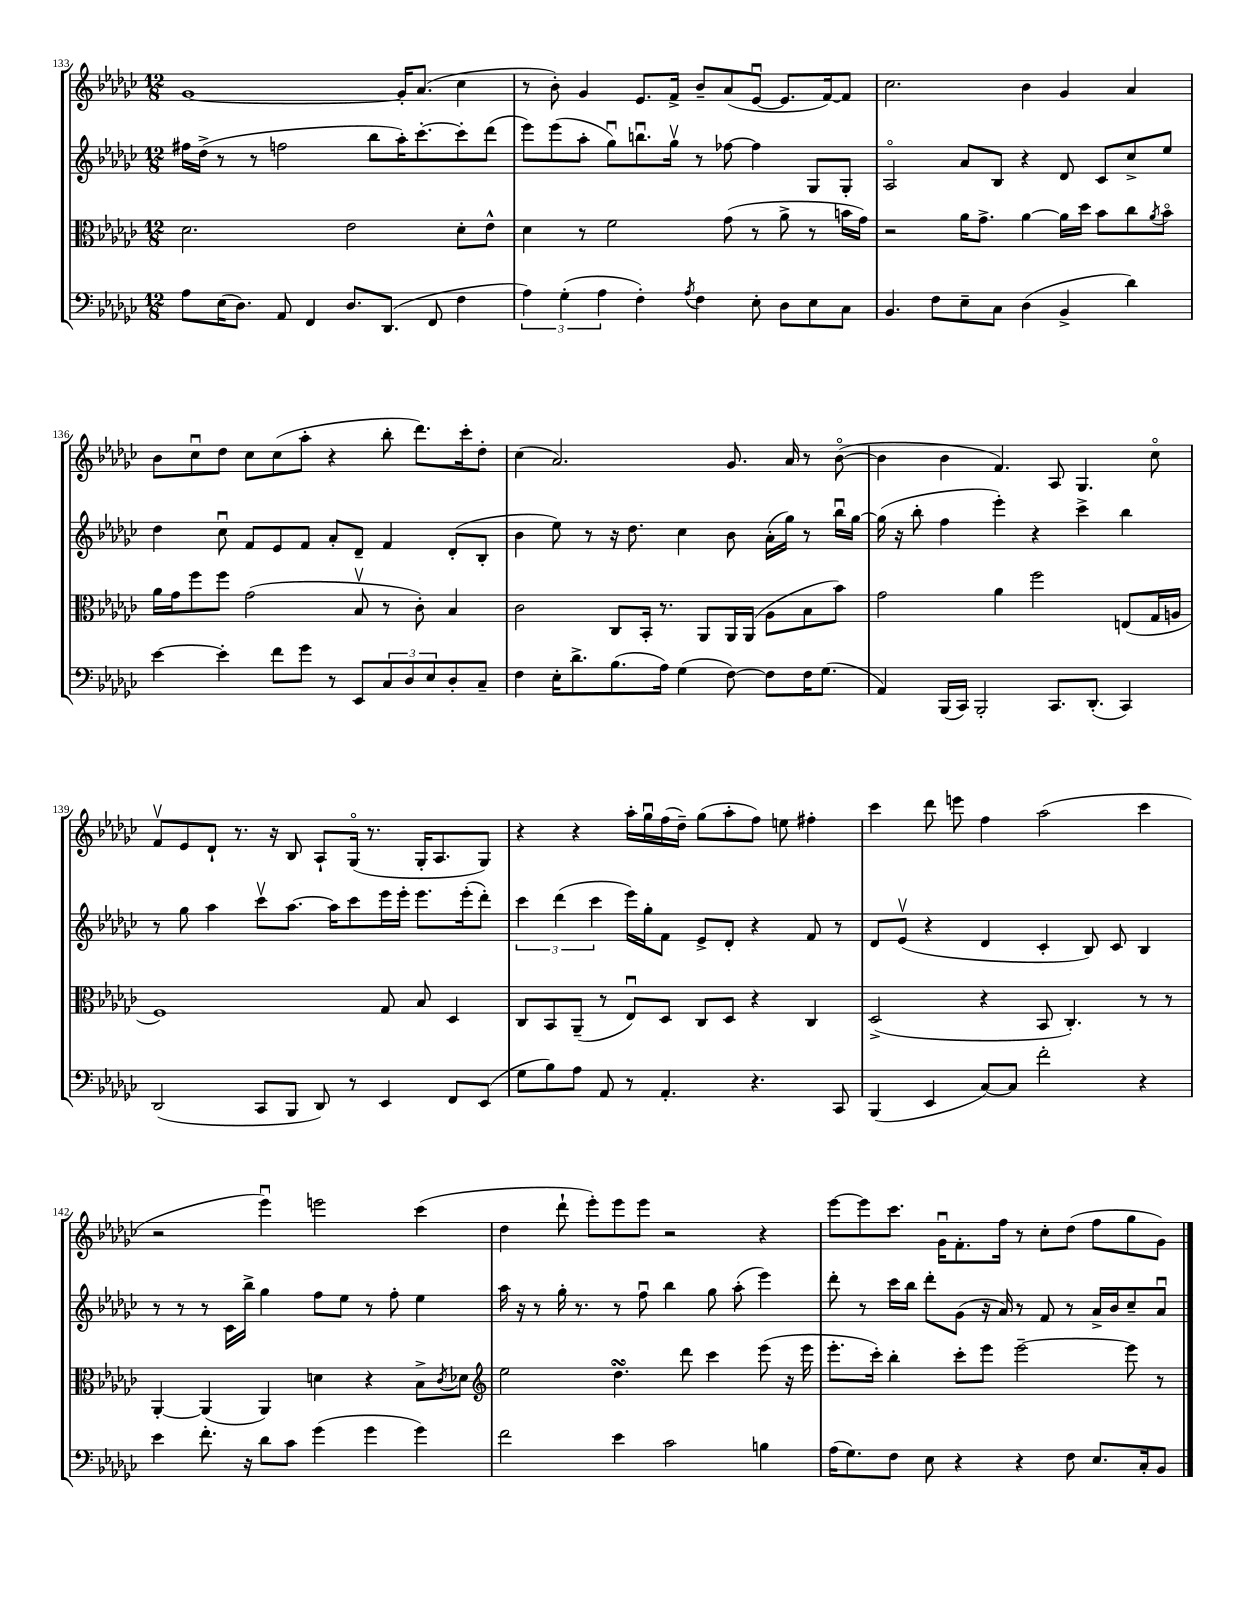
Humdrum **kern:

**kern	**kern	**kern	**kern
*part4	*part3	*part2	*part1
*staff4	*staff3	*staff2	*staff1
*clefF4	*clefC3	*clefG2	*clefG2
*k[b-e-a-d-g-c-]	*k[b-e-a-d-g-c-]	*k[b-e-a-d-g-c-]	*k[b-e-a-d-g-c-]
*M12/8	*M12/8	*M12/8	*M12/8
=133	=133	=133	=133
8A-\L	2.d-\	16ff#X\LL	[1g-
.	.	(16dd-^\JJ	.
(16E-\K	.	8r	.
8.D-\J)	.	.	.
.	.	8r	.
8AA-/	.	2ffn\	.
4FF/	.	.	.
8.D-/L	2e-\	.	.
.	.	8bb-\L	.
(8.DD-/J	.	.	.
.	.	16aa-'\K)	16g-'/KL]
.	.	[8.ccc-'\	(8.a-/J
8FF/	.	.	.
4F\	8d-'\L	8ccc-'\]	4cc-\
.	8e-^^\J	(8ddd-\J	.
=134	=134	=134	=134
6A-\)	4d-\	8eee-\L)	8r
.	.	(8eee-\	8b-'\)
(6G-'\	.	.	.
.	8r	8aa-'\J	4g-/
6A-\	.	.	.
.	2f\	8gg-u\L)	.
4F'\)	.	8.bbnu\	8.e-/L
.	.	16gg-v\Jk	16f^/Jk
8qA-/	.	.	.
4F\	.	8r	8b-~/L
.	(8g-\	[8ff-X\	(8a-/
8E-'\	8r	4ff-\]	[8e-u/J
8D-\L	8a-^\	.	8.e-/L]
8E-\	8r	8G-/L	.
.	.	.	[16f/k)
8C-\J	16bn\LL	8G-'/J	8f/J]
.	16g-\JJ)	.	.
=135	=135	=135	=135
4.BB-/	2r	2A-/	2.cc-\
8F\L	.	.	.
8E-~\	16a-\KL	8a-/L	.
.	8.g-^\J	.	.
8C-\J	.	8B-/J	.
(4D-\	[4a-\	4r	4b-\
4BB-^/	16a-\LL]	8d-/	4g-/
.	16dd-\JJ	.	.
.	8b-\L	8c-/L	.
4d-\)	8cc-\	8cc-^/	4a-/
.	8qa-/	.	.
.	8b-\J	8ee-/J	.
!!LO:LB:g=z
=136	=136	=136	=136
[4e-\	16a-\LL	4dd-\	8b-\L
.	16g-\J	.	.
.	8ff\	.	8cc-u\
4e-'\]	8ff\J	8cc-u\	8dd-\J
.	(2g-\	8f/L	8cc-\L
8f\L	.	8e-/	(8cc-\
8g-\J	.	8f/J	8aa-'\J
8r	.	8a-'/L	4r
8EE-/L	8B-v/	8d-~/J	.
12C-/	8r	4f/	8bb-'\
12D-/	.	.	.
.	8c-'\)	.	8.ddd-\L)
12E-/	.	.	.
8D-'/	4B-/	(8d-'/L	.
.	.	.	16ccc-'\k
8C-~/J	.	8B-'/J	8dd-'\J
=137	=137	=137	=137
4F\	2c-\	4b-\	(4cc-\
16E-'\KL	.	8ee-\)	2.a-/)
8.d-^\	.	.	.
.	.	8r	.
(8.B-\	8C-/L	16r	.
.	.	8.dd-\	.
.	16BB-'/Jk	.	.
16A-\Jk)	8.r	.	.
(4G-\	.	4cc-\	.
.	8AA-/L	.	.
[8F\)	16AA-/L	8b-\	8.g-/
.	(16AA-/JJ	.	.
8F\L]	8A-\L	(16a-'\LL	.
.	.	16gg-\JJ)	16a-/
16F\K	8B-\	8r	8r
(8.G-\J	.	.	.
.	8b-\J)	16bb-u\LL	([8b-\
.	.	[16gg-\JJ	.
=138	=138	=138	=138
4AA-/)	2g-\	(16gg-\]	4b-\]
.	.	16r	.
.	.	8bb-'\	.
(16BBB-/LL	.	4ff\	4b-\
16CC-/JJ)	.	.	.
2BBB-'/	.	.	.
.	4a-\	4eee-'\)	4.f/)
.	2ff\	4r	.
8.CC-/L	.	.	8A-/
.	.	4ccc-^\	4.G-/
(8.DD-'/J	.	.	.
4CC-/)	(8En/L	4bb-\	.
.	16G-/L	.	8cc-\
.	16An/JJ	.	.
!!LO:LB:g=z
=139	=139	=139	=139
(2DD-/	1F)	8r	8fv/L
.	.	8gg-\	8e-/
.	.	4aa-\	8d-`/J
.	.	.	8.r
8CC-/L	.	8ccc-v\L	.
.	.	.	16r
8BBB-/J	.	[8.aa-\J	8B-/
8DD-/)	.	.	8A-`/L
.	.	16aa-\KL]	.
8r	.	8ccc-\	(16G-/Jk
.	.	.	8.r
4EE-/	8G-/	16eee-\L	.
.	.	16eee-'\JJ	.
.	8B-/	8.eee-\L	16G-'/KL
.	.	.	8.A-/
8FF/L	4D-/	.	.
.	.	(16eee-'\k	.
(8EE-/J	.	8ddd-'\J)	8G-/J)
=140	=140	=140	=140
8G-\L	8C-/L	6ccc-\	4r
8B-\)	8BB-/	.	.
.	.	(6ddd-\	.
8A-\J	(8AA-~/J	.	4r
.	.	6ccc-\	.
8AA-/	8r	.	.
8r	8E-u/L)	16eee-\LL)	16aa-'\LL
.	.	16gg-'\J	16gg-u\
4.AA-'/	8D-/J	8f\J	(16ff\
.	.	.	16dd-~\JJ)
.	8C-/L	8e-^/L	(8gg-\L
.	8D-/J	8d-'/J	8aa-'\
4.r	4r	4r	8ff\J)
.	.	.	8een\
.	4C-/	8f/	4ff#X'\
8CC-/	.	8r	.
=141	=141	=141	=141
(4BBB-/	(2D-^/	8d-/L	4ccc-\
.	.	(8e-v/J	.
4EE-/	.	4r	8ddd-\
.	.	.	8eeen\
[8C-/L)	4r	4d-/	4ff\
8C-/J]	.	.	.
2f'\	8BB-/	4c-'/	(2aa-\
.	4.C-'/)	.	.
.	.	8B-/)	.
.	.	8c-/	.
4r	8r	4B-/	4ccc-\
.	8r	.	.
!!LO:LB:g=z
=142	=142	=142	=142
4e-\	[4AA-'/	8r	2r
.	.	8r	.
8.f'\	(4AA-/]	8r	.
.	.	16c-\LL	.
16r	.	16bb-^\JJ	.
8d-\L	4AA-/)	4gg-\	4eee-u\)
8c-\J	.	.	.
(4g-\	4dn\	8ff\L	2eeen\
.	.	8ee-\J	.
4g-\	4r	8r	.
.	.	8ff'\	.
4g-\)	8B-^\L	4ee-\	(4ccc-\
.	8qc-/	.	.
.	8d-X\J	.	.
=143	=143	=143	=143
*	*clefG2	*	*
2f\	2ee-\	16aa-\	4dd-\
.	.	16r	.
.	.	8r	.
.	.	16gg-'\	8ddd-`\
.	.	8.r	.
.	.	.	8eee-'\L)
4e-\	4.dd-sSSS\	8r	8eee-\
.	.	8ffu\	8eee-\J
2c-\	.	4bb-\	2r
.	8ddd-\	.	.
.	4ccc-\	8gg-\	.
.	.	(8aa-'\	.
4Bn\	(8eee-\	4eee-\)	4r
.	16r	.	.
.	16eee-\	.	.
=144	=144	=144	=144
(16A-\KL	8.eee-'\L	8ddd-'\	[8eee-\L
8.G-\)	.	.	.
.	.	8r	8eee-\]
.	16ccc-'\Jk)	.	.
8F\J	4bb-'\	16ccc-\LL	8.ccc-\J
.	.	16bb-\JJ	.
8E-\	.	8ddd-'\L	.
.	.	.	16g-u\KL
4r	8ccc-'\L	(8g-\J	8.f'\
.	8eee-\J	16r	.
.	.	16a-/)	16ff\Jk
4r	[2eee-~\	8r	8r
.	.	8f/	8cc-'\L
8F\	.	8r	(8dd-\J
8.E-/L	.	16a-^/LL	8ff\L
.	.	16b-/J	.
.	8eee-\]	8cc-~/	8gg-\
16C-'/k	.	.	.
8BB-/J	8r	8a-u/J	8g-\J)
==	==	==	==
*-	*-	*-	*-
